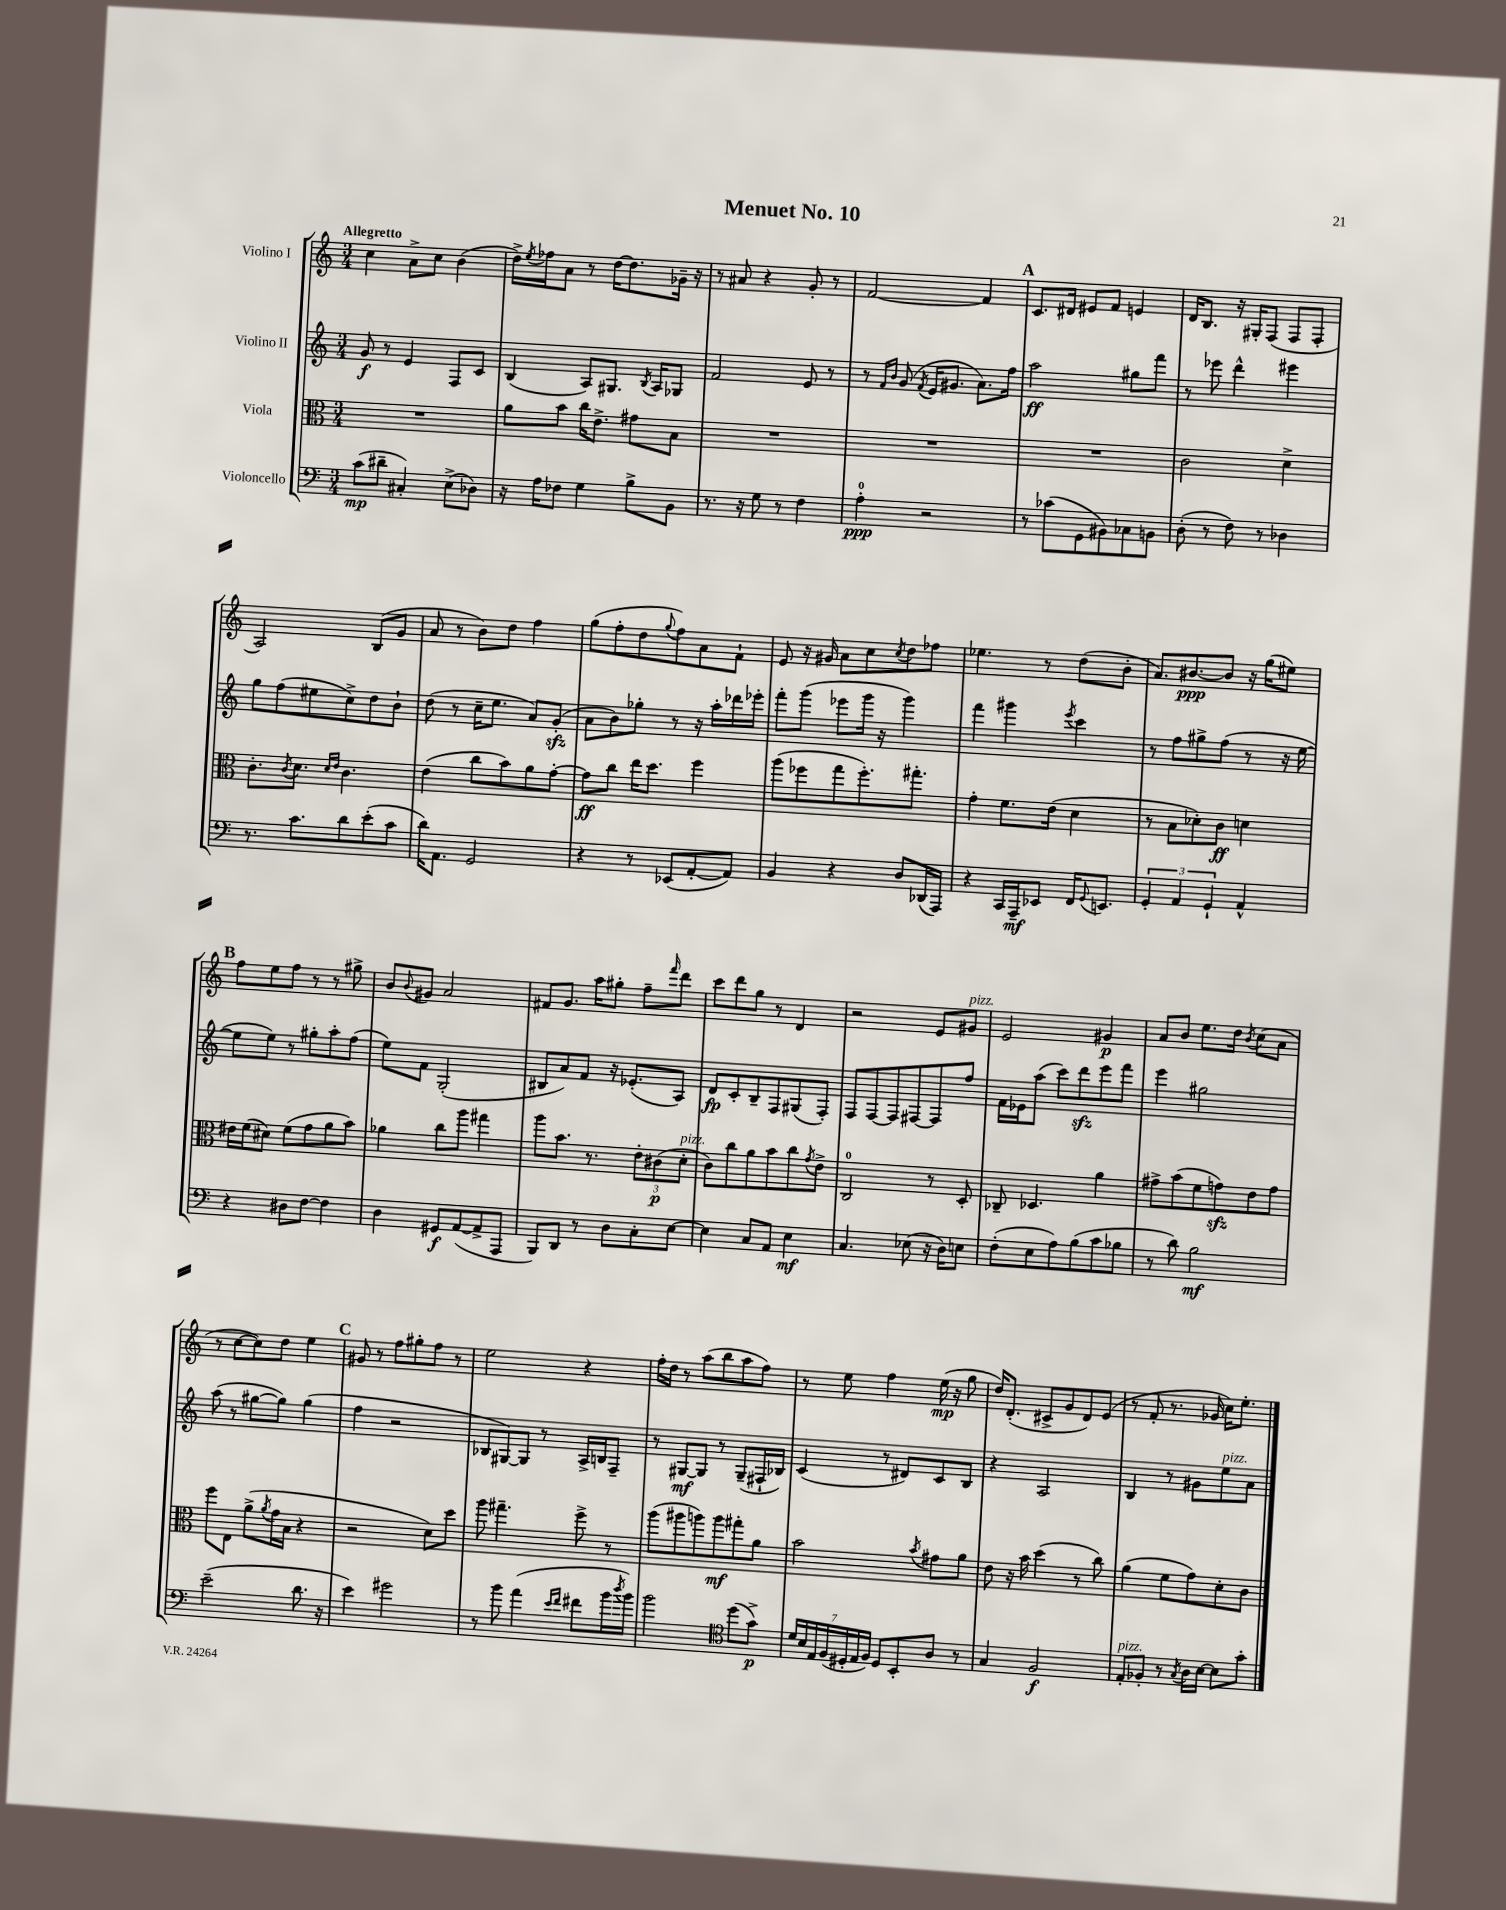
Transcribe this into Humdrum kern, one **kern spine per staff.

**kern	**dynam	**kern	**dynam	**kern	**dynam	**kern	**dynam
*part4	*part4	*part3	*part3	*part2	*part2	*part1	*part1
*staff4	*staff4	*staff3	*staff3	*staff2	*staff2	*staff1	*staff1
*I"Violoncello	*	*I"Viola	*	*I"Violino II	*	*I"Violino I	*
*clefF4	*	*clefC3	*	*clefG2	*	*clefG2	*
*k[]	*	*k[]	*	*k[]	*	*k[]	*
*M3/4	*	*M3/4	*	*M3/4	*	*M3/4	*
=1	=1	=1	=1	=1	=1	=1	=1
!	!	!	!	!	!	!LO:TX:a:B:t=Allegretto	!
(8c\L	mp	2.r	.	8g/	f	4cc\	.
8d#X~\J	.	.	.	8r	.	.	.
4C#X'/)	.	.	.	4e/	.	8a^\L	.
.	.	.	.	.	.	8cc\J	.
(8E^\L	.	.	.	8F/L	.	(4b\	.
8D-X\J)	.	.	.	8c/J	.	.	.
=2	=2	=2	=2	=2	=2	=2	=2
16r	.	8a\L	.	(4B/	.	16dd^\LL)	.
.	.	.	.	.	.	8qee/	.
16A\KL	.	.	.	.	.	16ff-X\J	.
8F-X\J	.	8b\J	.	.	.	8a\J	.
4G\	.	16cc\KL	.	8A/L)	.	8r	.
.	.	8.e^\J	.	.	.	.	.
.	.	.	.	8.G#X/J	.	[16dd\KL	.
.	.	.	.	.	.	8.dd\]	.
8B^\L	.	8g#X\L	.	.	.	.	.
.	.	.	.	8qB/	.	.	.
.	.	.	.	16A/KL	.	.	.
8BB\J	.	8B\J	.	8G-X/J	.	16g-X~\Jk	.
.	.	.	.	.	.	16r	.
=3	=3	=3	=3	=3	=3	=3	=3
8.r	.	2.r	.	2f/	.	8r	.
.	.	.	.	.	.	8a#X/	.
16r	.	.	.	.	.	.	.
8G\	.	.	.	.	.	4r	.
8r	.	.	.	.	.	.	.
4F\	.	.	.	8e/	.	8g'/	.
.	.	.	.	8r	.	8r	.
=4	=4	=4	=4	=4	=4	=4	=4
4A'\	ppp	2.r	.	8r	.	[2f/	.
.	.	.	.	16qqf/LL	.	.	.
.	.	.	.	16qqb/JJ	.	.	.
.	.	.	.	(8g/	.	.	.
.	.	.	.	8qf/	.	.	.
2r	.	.	.	16e/KL	.	.	.
.	.	.	.	8.g#X/J	.	.	.
.	.	.	.	8.a\L)	.	4f/]	.
.	.	.	.	16ff\Jk	.	.	.
!!LO:REH:place=s1:t=A
=5	=5	=5	=5	=5	=5	=5	=5
8r	.	2.r	.	2aa\	ff	8.c/L	.
(8c-X\L	.	.	.	.	.	.	.
.	.	.	.	.	.	16d#X/Jk	.
8GG\	.	.	.	.	.	8e#X/L	.
8BB#X\)	.	.	.	.	.	8f/J	.
8C-X\	.	.	.	8gg#X\L	.	4en/	.
8BBn\J	.	.	.	8fff\J	.	.	.
=6	=6	=6	=6	=6	=6	=6	=6
(8D'\	.	2c\	.	8r	.	16d/KL	.
.	.	.	.	.	.	8.B/J	.
8r	.	.	.	8eee-X\	.	.	.
8F\)	.	.	.	4ddd^^\	.	16r	.
.	.	.	.	.	.	16G#X'/KL	.
8r	.	.	.	.	.	(8F/J	.
4D-X\	.	4d^\	.	4eee#X\	.	8F/L	.
.	.	.	.	.	.	8F'/J	.
!!LO:LB:g=z
=7	=7	=7	=7	=7	=7	=7	=7
8.r	.	8.c'\L	.	8gg\L	.	2A/)	.
.	.	.	.	(8ff\	.	.	.
.	.	8qc/	.	.	.	.	.
8.c\L	.	8.d\J	.	.	.	.	.
.	.	.	.	8ee#X\	.	.	.
.	.	16qqd/LL	.	.	.	.	.
.	.	16qqe/JJ	.	.	.	.	.
8d\	.	4.c\	.	8cc^\)	.	.	.
(8e'\	.	.	.	8dd\	.	(8B/L	.
8c\J	.	.	.	8b`\J	.	8g/J	.
=8	=8	=8	=8	=8	=8	=8	=8
16d\KL)	.	(4e\	.	(8dd\	.	8a/	.
8.AA\J	.	.	.	.	.	.	.
.	.	.	.	8r	.	8r	.
2GG/	.	8cc\L	.	16cc~\KL	.	8b\L)	.
.	.	.	.	8.ee\J	.	.	.
.	.	8b\)	.	.	.	8dd\J	.
.	.	8a\	.	8a/L)	.	4ff\	.
.	.	[8g'\J	.	(8gzz'/J	.	.	.
=9	=9	=9	=9	=9	=9	=9	=9
4r	.	8g\L]	ff	8a\L	.	(8gg\L	.
.	.	8cc\J	.	8b\)	.	8ff'\	.
8r	.	16ee\KL	.	8gg-X'\J	.	8dd\	.
.	.	8.dd\J	.	.	.	.	.
.	.	.	.	.	.	8qqgg/	.
(8EE-X/L	.	.	.	8r	.	8ff\)	.
[8AA'/	.	4ff\	.	16r	.	8a\	.
.	.	.	.	16aa'\LL	.	.	.
8AA/J])	.	.	.	16ddd-X\	.	8f`\J	.
.	.	.	.	16eee-X'\JJ	.	.	.
=10	=10	=10	=10	=10	=10	=10	=10
4BB/	.	(8aa\L	.	8fff'\L	.	8e/	.
.	.	8ff-X\	.	(8ggg\J	.	16r	.
.	.	.	.	.	.	16g#X/	.
4r	.	8gg\	.	8eee-X\L	.	8a\L	.
.	.	8.ff-'\)	.	16ggg\Jk	.	8cc\	.
.	.	.	.	16r	.	.	.
.	.	.	.	.	.	8qcc/	.
8D/L	.	.	.	4ggg\)	.	8dd\	.
.	.	8.gg#X'\J	.	.	.	.	.
(16DD-X/L	.	.	.	.	.	8ff-X\J	.
16AAA/JJ)	.	.	.	.	.	.	.
=11	=11	=11	=11	=11	=11	=11	=11
4r	.	4g'\	.	4fff\	.	4.ee-X\	.
16CC/LL	.	8.f\L	.	4ggg#X\	.	.	.
16AAA~/J	mf	.	.	.	.	.	.
8EE-X/J	.	.	.	.	.	8r	.
.	.	(16e\Jk	.	.	.	.	.
.	.	.	.	8qeee/	.	.	.
16FF/KL	.	4d\	.	4ccc\	.	(8dd\L	.
8qqGG/	.	.	.	.	.	.	.
8.EEn/J	.	.	.	.	.	.	.
.	.	.	.	.	.	8b'\J	.
=12	=12	=12	=12	=12	=12	=12	=12
6GG'/	.	8r	.	8r	.	8.a/L)	.
.	.	8B\L	.	8ff\L	.	.	.
6AA/	.	.	.	.	.	.	.
.	.	.	.	.	.	[8.b#X/	ppp
.	.	8d-X'\)	.	8gg#X^\	.	.	.
6GG`/	.	.	.	.	.	.	.
.	.	8c\J	ff	(8ff\J	.	8b#/J]	.
4AA^^/	.	4dn\	.	8r	.	16r	.
.	.	.	.	.	.	(16gg\KL	.
.	.	.	.	16r	.	8ee#X\J)	.
.	.	.	.	[16ee\	.	.	.
!!LO:LB:g=z
!!LO:REH:place=s1:t=B
=13	=13	=13	=13	=13	=13	=13	=13
4r	.	16e#X\LL	.	8ee\L]	.	8ff\L	.
.	.	(16f\J	.	.	.	.	.
.	.	8d#X\J)	.	8ee\J)	.	8ee\	.
8D#X\L	.	(8f\L	.	8r	.	8ff\J	.
[8F\J	.	8g\	.	8gg#X'\L	.	8r	.
4F\]	.	8a\	.	8aa'\	.	8r	.
.	.	8b\J)	.	(8ff\J	.	8gg#X^\	.
=14	=14	=14	=14	=14	=14	=14	=14
4D\	.	4a-X\	.	8ee\L)	.	8b/L	.
.	.	.	.	.	.	8qqb/	.
.	.	.	.	8f\J	.	8g#X/J	.
8GG#X/L	f	8cc\L	.	(2G'/	.	2a/	.
([8AA/	.	8aa\J	.	.	.	.	.
8AA^/]	.	4gg#X\	.	.	.	.	.
8AAA/J	.	.	.	.	.	.	.
=15	=15	=15	=15	=15	=15	=15	=15
8BBB/L)	.	8aa\L	.	8B#X/L	.	8f#X/L	.
8DD/J	.	8.b\J	.	8a/)	.	8.g/J	.
8r	.	.	.	8f/J	.	.	.
.	.	8.r	.	.	.	16aa\KL	.
8D\L	.	.	.	16r	.	8gg#X'\J	.
.	.	.	.	(8.e-X'/L	.	.	.
8C'\	.	12e'\L	.	.	.	8ff~\L	.
.	.	(12c#X\	p	.	.	.	.
.	.	.	.	.	.	16qqfff/	.
[8E\J	.	.	.	8A/J)	.	8ddd\J	.
!	!	!LO:TX:a:i:t=pizz.	!	!	!	!	!
.	.	12d'\J	.	.	.	.	.
=16	=16	=16	=16	=16	=16	=16	=16
4E\]	.	8c\L)	.	8d/L	fp	8ccc\L	.
.	.	8cc\	.	8c'/	.	8ddd\	.
8C/L	.	8a\	.	8B~/	.	8gg\J	.
8AA/J	.	8b\	.	8F/	.	8r	.
4E\	mf	8cc\	.	(8G#X/	.	4d/	.
.	.	8qg/	.	.	.	.	.
.	.	8e^\J	.	8F'/J)	.	.	.
=17	=17	=17	=17	=17	=17	=17	=17
4.C/	.	2C/	.	8F/L	.	2r	.
.	.	.	.	[8F/	.	.	.
.	.	.	.	8F/]	.	.	.
(8E-X\	.	.	.	[8F#X/	.	.	.
16r	.	8r	.	8F#/]	.	8e/L	.
16D\KL)	.	.	.	.	.	.	.
!	!	!	!	!	!	!LO:TX:a:i:t=pizz.	!
8En\J	.	8D'/	.	8ff/J	.	8g#X/J	.
=18	=18	=18	=18	=18	=18	=18	=18
(8F'\L	.	8C-X~/	.	16f\LL	.	2e/	.
.	.	.	.	16e-X\J	.	.	.
8E\	.	4.D-X/	.	(8aa\J	.	.	.
8A\)	.	.	.	8ccc\L)	.	.	.
(8B\	.	.	.	8dddzz\	.	.	.
8c\	.	4a\	.	8eee\	.	4g#X/	p
8B-X\J	.	.	.	8fff\J	.	.	.
=19	=19	=19	=19	=19	=19	=19	=19
8r	.	8g#X^\L	.	4eee\	.	8a/L	.
8d\)	.	(8b\	.	.	.	8b/J	.
2B\	mf	8f\	.	2gg#X\	.	8.ee\L	.
.	.	8gnzz\)	.	.	.	.	.
.	.	.	.	.	.	16dd\Jk	.
.	.	.	.	.	.	8qb/	.
.	.	8e\	.	.	.	(8cc\L	.
.	.	8g\J	.	.	.	8a\J	.
!!LO:LB:g=z
=20	=20	=20	=20	=20	=20	=20	=20
(2e~\	.	8ff\L	.	(8aa\	.	8r	.
.	.	8E\J	.	8r	.	[8cc\L	.
.	.	(8a^\L	.	[8gg#X\L	.	8cc\])	.
.	.	8qa/	.	.	.	.	.
.	.	16g\L	.	8gg#\J])	.	8dd\J	.
.	.	16B\JJ	.	.	.	.	.
8.d\	.	4r	.	(4gg#\	.	4ee\	.
16r	.	.	.	.	.	.	.
!!LO:REH:place=s1:t=C
=21	=21	=21	=21	=21	=21	=21	=21
4e\)	.	2r	.	4ff\	.	8g#X/	.
.	.	.	.	.	.	8r	.
2g#X\	.	.	.	2r	.	8ff\L	.
.	.	.	.	.	.	8gg#X'\	.
.	.	8d\L)	.	.	.	8ff\J	.
.	.	8dd\J	.	.	.	8r	.
=22	=22	=22	=22	=22	=22	=22	=22
8r	.	8aa\	.	8B-X/L	.	2ee\	.
8b\	.	4.gg#X~\	.	[8G#X/)	.	.	.
(4a\	.	.	.	8G#/J]	.	.	.
.	.	.	.	8r	.	.	.
16qqe/LL	.	.	.	.	.	.	.
16qqf/JJ	.	.	.	.	.	.	.
8f#X\L	.	8ff^\	.	16A^/LL	.	4r	.
.	.	.	.	16Bn/J	.	.	.
16b\L	.	8r	.	8F~/J	.	.	.
8qdd/	.	.	.	.	.	.	.
16b\JJ)	.	.	.	.	.	.	.
=23	=23	=23	=23	=23	=23	=23	=23
2b\	.	(8aa\L	.	8r	.	16ff'\LL	.
.	.	.	.	.	.	16dd\JJ	.
.	.	8aa#X\	.	[8G#X/L	mf	8r	.
.	.	8aan\)	.	8G#/J]	.	(8aa\L	.
.	.	8aa\	mf	8r	.	8bb\	.
*clefC4	*	*	*	*	*	*	*
(8dd\L	.	8gg#X'\	.	(8G#~/L	.	8aa\	.
8g^\J)	p	8a\J	.	16F#X`/L	.	8ff\J)	.
.	.	.	.	16B-X/JJ)	.	.	.
=24	=24	=24	=24	=24	=24	=24	=24
28d/LL	.	2b\	.	(4c/	.	8r	.
28B/	.	.	.	.	.	.	.
28E/	.	.	.	.	.	.	.
(28F/	.	.	.	.	.	.	.
.	.	.	.	.	.	8ee\	.
28D#X'/	.	.	.	.	.	.	.
28E/	.	.	.	.	.	.	.
28F/JJ)	.	.	.	.	.	.	.
8D#/L	.	.	.	8r	.	4ff\	.
8BB'/	.	.	.	8d#X/L)	.	.	.
.	.	8qb/	.	.	.	.	.
8A/J	.	8g#X\L	.	8c/	.	(16ee\	mp
.	.	.	.	.	.	16r	.
8r	.	8a\J	.	8B/J	.	8gg\	.
=25	=25	=25	=25	=25	=25	=25	=25
4G/	.	8e\	.	4r	.	16dd/KL)	.
.	.	.	.	.	.	(8.d'/J	.
.	.	16r	.	.	.	.	.
.	.	16b\	.	.	.	.	.
2F/	f	(4dd\	.	2A/	.	8c#X^/L	.
.	.	.	.	.	.	8g/	.
.	.	8r	.	.	.	8d/)	.
.	.	8cc\)	.	.	.	(8e/J	.
=26	=26	=26	=26	=26	=26	=26	=26
!LO:TX:a:i:t=pizz.	!	!	!	!	!	!	!
8E'/L	.	(4a\	.	4B/	.	8r	.
8F-X'/J	.	.	.	.	.	8f'/	.
8r	.	8f\L	.	8r	.	8.r	.
8qG/	.	.	.	.	.	.	.
16A\LL	.	8g\)	.	8g#X\L	.	.	.
[16B\JJ	.	.	.	.	.	16g-X/	.
!	!	!	!	!LO:TX:a:i:t=pizz.	!	!	!
8B\L]	.	8d'\	.	8ee\	.	16cc\KL)	.
.	.	.	.	.	.	8.ee'\J	.
8g'\J	.	8c\J	.	8a\J	.	.	.
==	==	==	==	==	==	==	==
*-	*-	*-	*-	*-	*-	*-	*-
